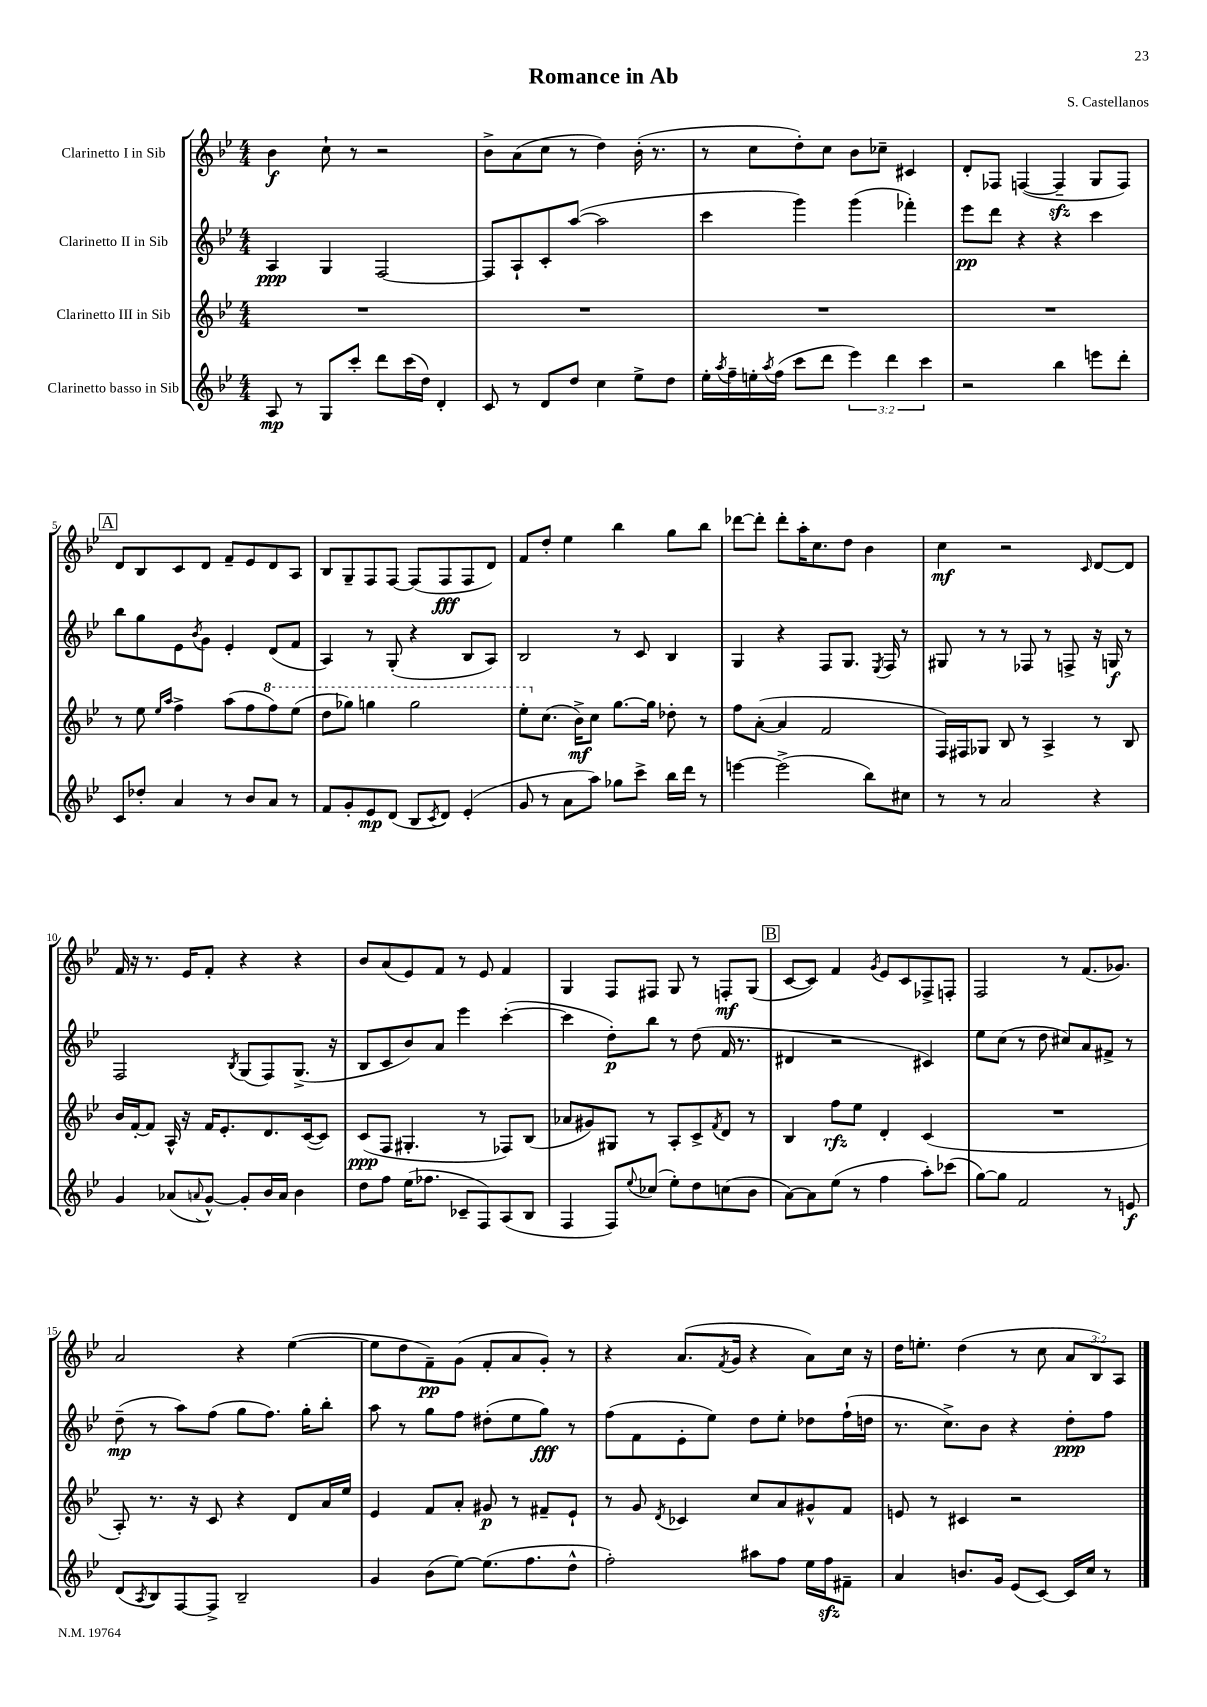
\header { title = "Romance in Ab" composer = "S. Castellanos" }
<<
\new StaffGroup <<
\new Staff = "s0" \with { instrumentName = "Clarinetto I in Sib" } {
    \clef treble \key bes \major \numericTimeSignature \time 4/4 \override Staff.TupletNumber.text = #tuplet-number::calc-fraction-text
    bes'4\f c''8-! r8 r2 |
    bes'8-> a'8( c''8 r8 d''4) bes'16-.( r8. |
    r8 c''8 d''8-.) c''8 bes'8 ces''8-- cis'4 |
    d'8-. fes8 f4~( f4--\sfz g8 f8) |
    \mark \markup { \box "A" } d'8 bes8 c'8 d'8 f'8-- ees'8 d'8 a8 |
    bes8 g8-- f8 f8~ f8( f8\fff f8 d'8) |
    f'8 d''8-. ees''4 bes''4 g''8 bes''8 |
    des'''8~ des'''8-. des'''8-. a''16-. c''8. d''8 bes'4 |
    c''4\mf r2 \grace { c'16 } d'8~ d'8 |
    f'16 r16 r8. ees'16 f'8-. r4 r4 |
    bes'8 a'8( ees'8) f'8 r8 ees'8 f'4 |
    g4 f8 fis8 g8 r8 f8-.\mf g8( |
    \mark \markup { \box "B" } c'8~ c'8) f'4 \acciaccatura { g'8 } ees'8 c'8 fes8-> f8-. |
    f2 r8 f'8.( ges'8.) |
    a'2 r4 ees''4~( |
    ees''8 d''8 f'8--\pp) g'8( f'8-. a'8 g'8-.) r8 |
    r4 a'8.( \acciaccatura { f'8 } g'16 r4 a'8) c''16 r16 |
    d''16 e''8.-. d''4( r8 c''8 \tuplet 3/2 { a'8 bes8) a8 } \bar "|." |
}
\new Staff = "s1" \with { instrumentName = "Clarinetto II in Sib" } {
    \clef treble \key bes \major \numericTimeSignature \time 4/4
    a4\ppp g4 f2~ |
    f8 a8-! c'8-. a''8~( a''2 |
    c'''4 g'''4) g'''4( fes'''4-.) |
    ees'''8\pp d'''8 r4 r4 c'''4 |
    \mark \markup { \box "A" } bes''8 g''8 ees'8 \acciaccatura { bes'8 } g'8 ees'4-. d'8( f'8 |
    a4) r8 g8-.( r4 bes8 a8) |
    bes2 r8 c'8 bes4 |
    g4 r4 f8 g8. \acciaccatura { ees8 } f16 r8 |
    gis8 r8 r8 fes8 r8 f8-> r16 g16\f r8 |
    f2 \acciaccatura { bes8 } g8( f8) g8.->( r16 |
    bes8 c'8 bes'8) a'8 ees'''4 c'''4~-.( |
    c'''4 d''8-.\p) bes''8 r8 d''8( f'16 r8. |
    \mark \markup { \box "B" } dis'4 r2 cis'4) |
    ees''8 c''8( r8 d''8 cis''8) a'8 fis'8-> r8 |
    d''8--\mp( r8 a''8) f''8( g''8 f''8.) g''16-. bes''8-. |
    a''8 r8 g''8 f''8 dis''8-.( ees''8 g''8\fff) r8 |
    f''8( f'8 ees'8-. ees''8) d''8 ees''8-. des''8 f''16-!( d''16 |
    r8. c''8.->) bes'8 r4 d''8-.\ppp f''8 \bar "|." |
}
\new Staff = "s2" \with { instrumentName = "Clarinetto III in Sib" } {
    \clef treble \key bes \major \numericTimeSignature \time 4/4
    R1 |
    R1 |
    R1 |
    R1 |
    \mark \markup { \box "A" } r8 ees''8 \grace { ees''16 a''16 } f''4-> a''8( f''8 \ottava #1 f'''8) ees'''8( |
    d'''8 ges'''8) g'''4 g'''2 |
    ees'''8-. \ottava #0 c''8.( bes'16->\mf) c''8 g''8.~ g''16 des''8-. r8 |
    f''8 a'8~-.( a'4 f'2 |
    f16) fis16 ges8 bes8 r8 a4-> r8 bes8 |
    bes'16 f'16~-. f'8 a16-^ r16 f'16 ees'8.-. d'8. c'16~( c'8) |
    c'8\ppp( f8 gis4.-. r8 fes8) bes8( |
    aes'8 gis'8) gis8 r8 a8-. c'8-> \acciaccatura { f'8 } d'8 r8 |
    \mark \markup { \box "B" } bes4 f''8\rfz ees''8 d'4-. c'4( |
    R1 |
    a8-.) r8. r16 c'8 r4 d'8 a'16 ees''16 |
    ees'4 f'8 a'8-. gis'8\p r8 fis'8-- ees'8-! |
    r8 g'8 \acciaccatura { d'8 } ces'4 c''8 a'8 gis'8-^ f'8 |
    e'8 r8 cis'4 r2 \bar "|." |
}
\new Staff = "s3" \with { instrumentName = "Clarinetto basso in Sib" } {
    \clef treble \key bes \major \numericTimeSignature \time 4/4 \override Staff.TupletNumber.text = #tuplet-number::calc-fraction-text
    a8\mp r8 g8 c'''8-. d'''8 c'''16( d''16) d'4-. |
    c'8 r8 d'8 d''8 c''4 ees''8-> d''8 |
    ees''16-. \acciaccatura { a''8 } f''16-- e''16-. \acciaccatura { a''8 } f''16( c'''8 d'''8 \tuplet 3/2 { ees'''4) d'''4 c'''4 } |
    r2 bes''4 e'''8 d'''8-. |
    \mark \markup { \box "A" } c'8 des''8-. a'4 r8 bes'8 a'8 r8 |
    f'8 g'8-. ees'8\mp d'8( bes8 \acciaccatura { c'8 } d'8) ees'4-.( |
    g'8 r8 a'8 a''8) ges''8 c'''8-> bes''16 d'''16 r8 |
    e'''4~ e'''2->( bes''8) cis''8 |
    r8 r8 a'2 r4 |
    g'4 aes'8( \appoggiatura { a'8 } g'8~-^) g'8-. bes'16 a'16 bes'4 |
    d''8 f''8 ees''16( fes''8. ces'8-- f8) a8( bes8 |
    f4 f8) \appoggiatura { ees''8 } ces''8( ees''8-.) d''8 c''8( bes'8 |
    \mark \markup { \box "B" } a'8~) a'8 ees''8( r8 f''4 a''8-.) ces'''8( |
    g''8~) g''8 f'2 r8 e'8\f |
    d'8( \acciaccatura { a8 } bes8) f8~ f8-> bes2-- |
    g'4 bes'8( ees''8~) ees''8.( f''8. d''8-^ |
    f''2-.) ais''8 f''8 ees''16 f''16\sfz fis'8-- |
    a'4 b'8. g'16 ees'8( c'8~) c'16 c''16 r8 \bar "|." |
}
>>
>>
